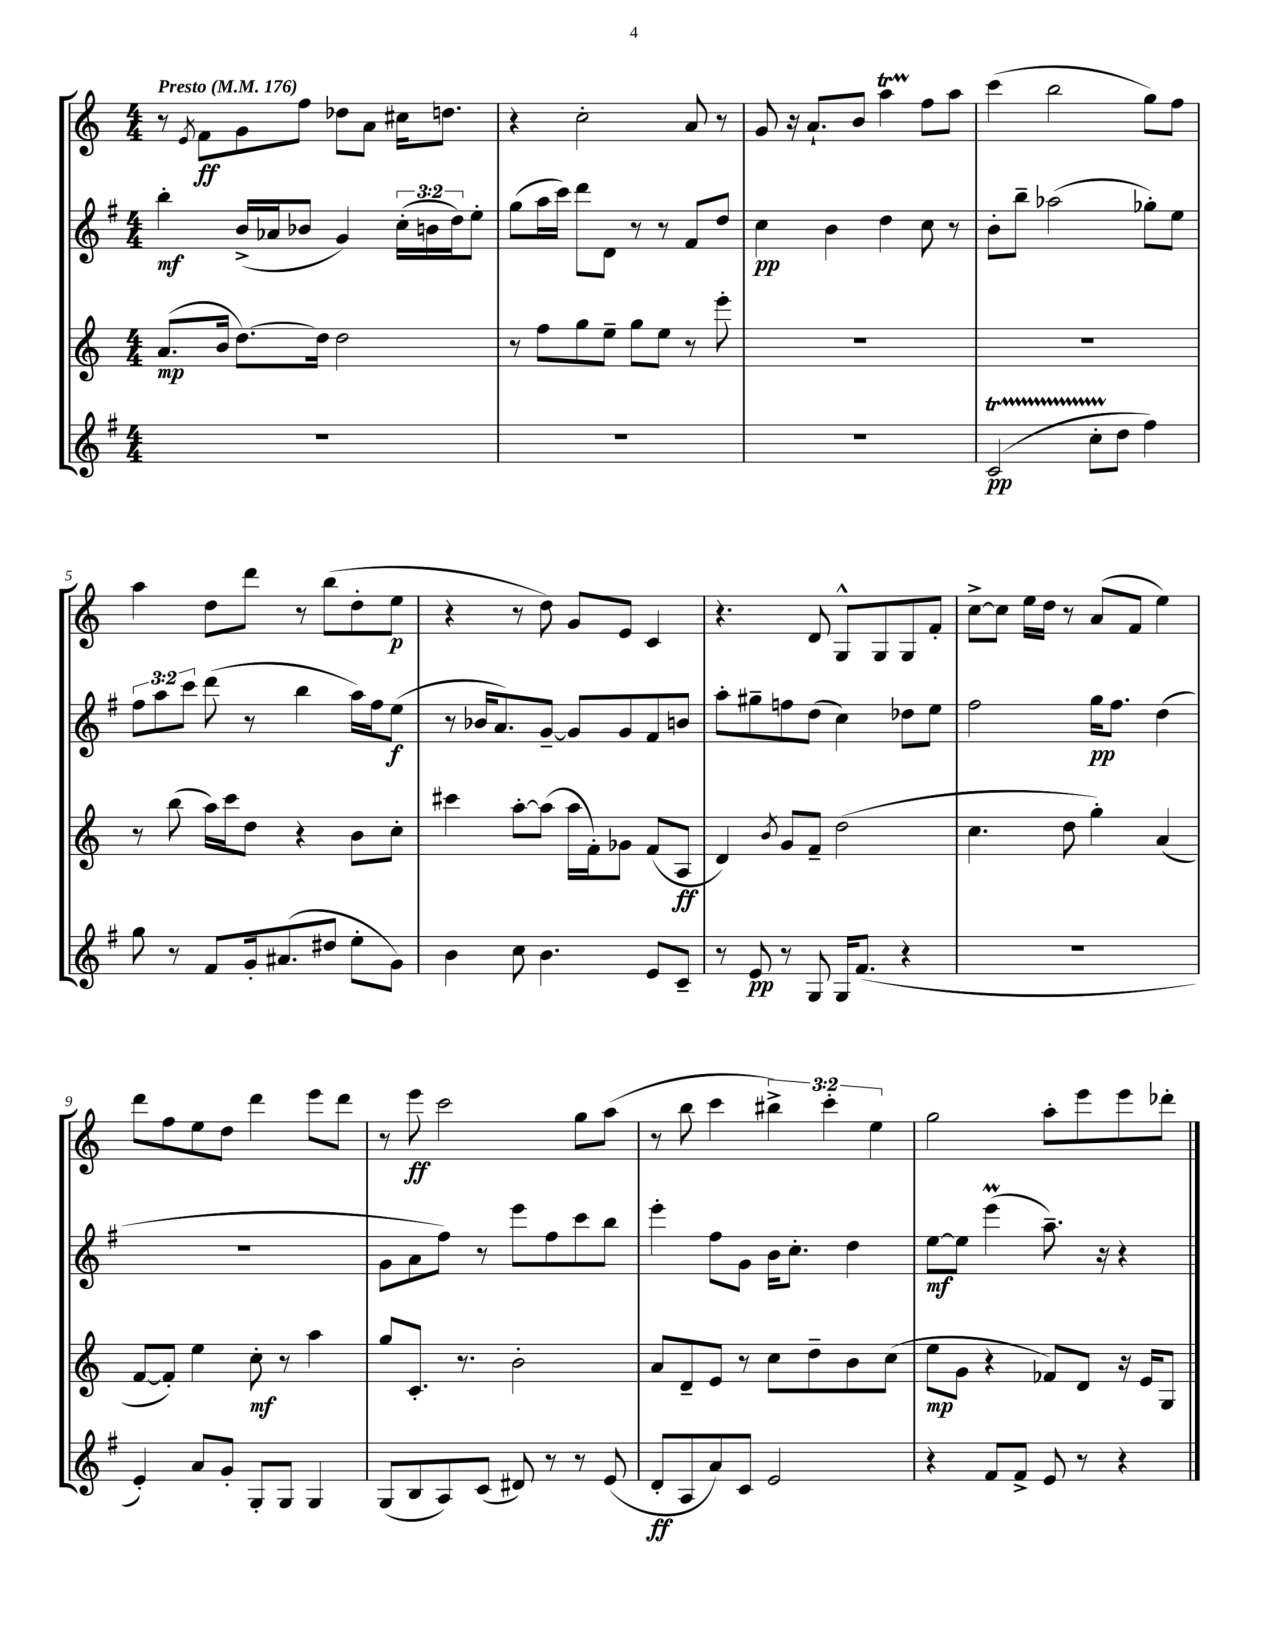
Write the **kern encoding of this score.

**kern	**kern	**kern	**kern
*staff4	*staff3	*staff2	*staff1
*clefG2	*clefG2	*clefG2	*clefG2
*k[f#]	*k[]	*k[f#]	*k[]
*M4/4	*M4/4	*M4/4	*M4/4
*MM176	*MM176	*MM176	*MM176
1r	(8.a/L	4bb'\	8r
.	.	.	8qe/
.	.	.	8f\L
.	16b/Jk	.	.
.	[8.dd\L)	(16b^/LL	8g\
.	.	16a-/J	.
.	.	8b-/J	8ff\J
.	16dd\]Jk	.	.
.	2dd\	4g/)	8dd-\L
.	.	.	8a\J
.	.	(24cc'\LL	16cc#\LK
.	.	24b\	.
.	.	.	8.dd\J
.	.	24dd\J)	.
.	.	8ee'\J	.
=	=	=	=
1r	8r	(8gg\L	4r
.	8ff\L	16aa\L	.
.	.	16ccc\JJ)	.
.	8gg\	8ddd\L	2cc'\
.	8ee~\J	8d\J	.
.	8gg\L	8r	.
.	8ee\J	8r	.
.	8r	8f#/L	8a/
.	8eee'\	8dd/J	8r
=	=	=	=
1r	1r	4cc\	8g/
.	.	.	16r
.	.	.	8.a`/L
.	.	4b\	.
.	.	.	8b/J
.	.	4dd\	4aa\
.	.	8cc\	8ff\L
.	.	8r	8aa\J
=	=	=	=
(2c/	1r	8b'\L	(4ccc\
.	.	8bb~\J	.
.	.	(2aa-\	2bb\
8cc'\L	.	.	.
8dd\J	.	.	.
4ff#\)	.	8gg-'\L)	8gg\L)
.	.	8ee\J	8ff\J
=	=	=	=
8gg\	8r	12ff#\L	4aa\
.	.	12aa\	.
8r	(8bb\	.	.
.	.	12ccc\J	.
8f#/L	16aa\LL)	(8ddd\	8dd\L
.	16ccc\J	.	.
16g'/k	8dd\J	8r	8ddd\J
(8.a#/	.	.	.
.	4r	4bb\	8r
8dd#/J	.	.	(8bb\L
8ee'\L	8b\L	16aa\LL)	8dd'\
.	.	16ff#\J	.
8g\J)	8cc'\J	(8ee\J	8ee\J
=	=	=	=
4b\	4ccc#\	8r	4r
.	.	16b-/LK	.
.	.	8.a/)	.
8cc\	[8aa'\L	.	8r
4.b\	(8aa\]J	[8g~/J	8dd\)
.	16aa\LL	8g/]L	8g/L
.	16f'\J)	.	.
.	8g-\J	8g/	8e/J
8e/L	(8f/L	8f#/	4c/
8c~/J	8A/J	8b/J	.
=	=	=	=
8r	4d/)	8aa'\L	4.r
8e/	.	8gg#~\	.
.	8qb/	.	.
8r	8g/L	8ff\	.
8G/	8f~/J	(8dd\J	8d/
16G/LK	(2dd\	4cc\)	8G^^/L
(8.f#/J	.	.	.
.	.	.	8G/
4r	.	8dd-\L	8G/
.	.	8ee\J	8f'/J
=	=	=	=
1r	4.cc\	2ff#\	[8cc^\L
.	.	.	8cc\]J
.	.	.	16ee\LL
.	.	.	16dd\JJ
.	8dd\	.	8r
.	4gg'\)	16gg\LK	(8a/L
.	.	8.ff#\J	.
.	.	.	8f/J
.	(4a/	(4dd\	4ee\)
=	=	=	=
4e'/)	[8f/L	1r	8ddd\L
.	8f'/]J)	.	8ff\
8a/L	4ee\	.	8ee\
8g'/J	.	.	8dd\J
8G'/L	8cc'\	.	4ddd\
8G/J	8r	.	.
4G/	4aa\	.	8eee\L
.	.	.	8ddd\J
=	=	=	=
(8G/L	8gg/L	8g\L	8r
8B/	8.c'/J	8a\	8eee\
8A/)	.	8ff#\J)	2ccc\
.	8.r	.	.
(8c/J	.	8r	.
8d#/)	2b'\	8eee\L	.
8r	.	8ff#\	.
8r	.	8ccc\	8gg\L
(8e/	.	8bb\J	(8aa\J
=	=	=	=
8d'/L	8a/L	4eee'\	8r
8A/	8d~/	.	8bb\
8a/)	8e/J	8ff#\L	4ccc\
8c/J	8r	8g\J	.
2e/	8cc\L	16b\LK	6bb#^\)
.	.	8.cc'\J	.
.	8dd~\	.	.
.	.	.	6ccc'\
.	8b\	4dd\	.
.	.	.	6ee\
.	(8cc\J	.	.
=	=	=	=
4r	8ee\L	[8ee\L	2gg\
.	8g\J	8ee\]J	.
8f#/L	4r	(4eee\	.
8f#^/J	.	.	.
8e/	8f-/L)	8.aa~\)	8aa'\L
8r	8d/J	.	8eee\
.	.	16r	.
4r	16r	4r	8eee\
.	16e/LK	.	.
.	8G/J	.	8ddd-'\J
==	==	==	==
*-	*-	*-	*-
